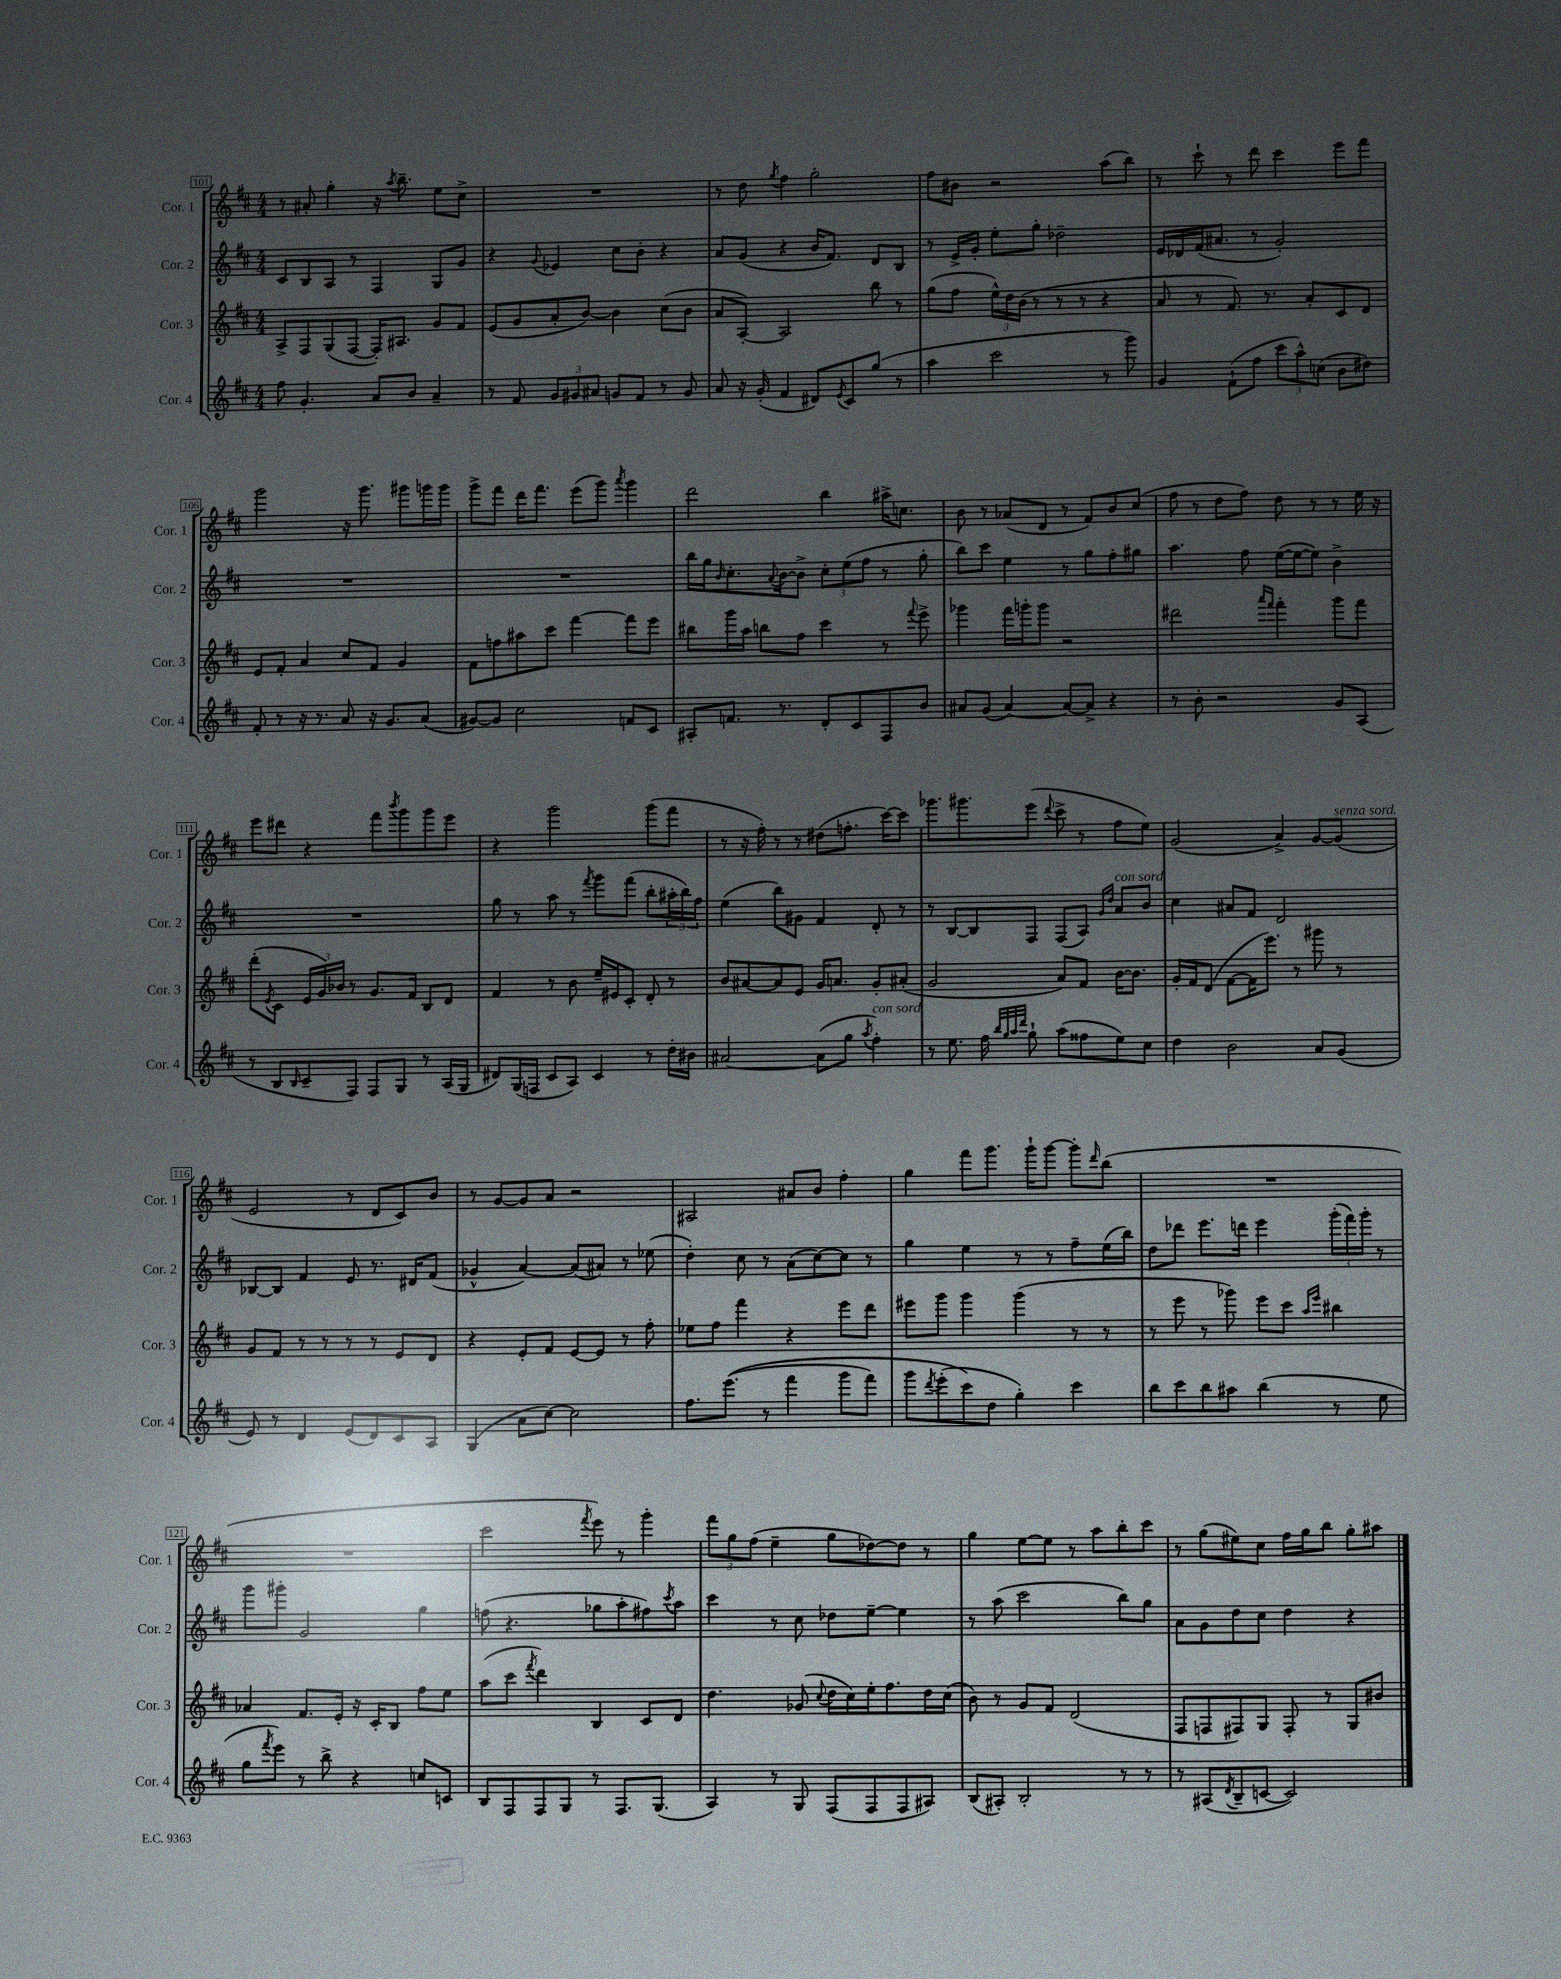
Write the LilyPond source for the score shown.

<<
\new StaffGroup <<
\new Staff = "s0" \with { instrumentName = "Cor. 1" shortInstrumentName = "Cor. 1" } {
    \clef treble \key d \major \numericTimeSignature \time 4/4
    r8 ais'8-. g''4-. r16 \acciaccatura { a''8 } b''8.-- e''8 cis''8-> |
    R1 |
    r8 d''8 \acciaccatura { g''8 } fis''4 g''2-. |
    fis''8 bis'8 r2 a''8( b''8) |
    r8 cis'''8-! r8 d'''8 cis'''4 e'''8 fis'''8 |
    g'''2 r16 g'''8. gis'''8 g'''16 g'''16 |
    g'''8-> fis'''8 d'''16 fis'''8. e'''8( g'''8) \acciaccatura { a'''8 } g'''4 |
    d'''2 b''4 ais''16-> c''8. |
    b'8 r8 aes'8( d'8 r8 fis'8) b'8 cis''8( |
    fis''8 r8 d''8 fis''8) d''8 r8 r8 e''16 r16 |
    e'''8 dis'''8 r4 fis'''8 \acciaccatura { b'''8 } g'''8 g'''8 e'''8 |
    r4 g'''2 g'''8( fis'''8 |
    r8 r16 fis''16-.) r8 r8 dis''8( f''8.-. cis'''16~) cis'''8 |
    ges'''8. gis'''8. e'''8( \appoggiatura { d'''8 } cis'''8-> r8 fis''8 e''8) |
    g'2( a'4->) g'8~ g'8^\markup { \italic "senza sord." }( |
    e'2 r8 d'8 cis'8) b'8 |
    r8 g'8~ g'8 a'8 r2 |
    ais2 ais'8 b'8 fis''4-. |
    g''4 fis'''8 g'''8. g'''16-! g'''8~ g'''8-. \grace { d'''16 } b''8( |
    R1 |
    R1 |
    cis'''2 \acciaccatura { fis'''8 } e'''8) r8 g'''4-. |
    \tuplet 3/2 { fis'''8 g''8 fis''8( } e''4-- g''8 des''8~) des''8 r8 |
    g''4 e''8~ e''8 r8 a''8 b''8-. cis'''8 |
    r8 g''8( eis''8) cis''8 fis''16 g''16 b''8 g''8-. ais''8 \bar "|." |
}
\new Staff = "s1" \with { instrumentName = "Cor. 2" shortInstrumentName = "Cor. 2" } {
    \clef treble \key d \major \numericTimeSignature \time 4/4
    cis'8 b8 a8 r8 fis4 g8 g'8 |
    r4 \appoggiatura { g'8 } ees'4 cis''8 b'8-. r4 |
    a'8 g'8( r4 b'16 fis'8.) d'8 b8 |
    r8 e'16-> g'16-. e''8-. g''8-. des''2-- |
    e'16 des'16 fis'16( ais'8. r8 g'2-.) |
    R1 |
    R1 |
    b''16 g''16 \grace { b'16 } cis''8.-. \appoggiatura { a'8 } b'16~ b'8-> \tuplet 3/2 { cis''8-. e''8( fis''8 } r8 g''8-. |
    b''8) cis'''8 e''4 r8 g''8 fis''8-. gis''8 |
    a''4. fis''8 e''16~( e''16~ e''8) b'4-> |
    R1 |
    g''8 r8 a''8 r8 \acciaccatura { fis'''8 } g'''8 fis'''8( b''8-. \tuplet 3/2 { ais''16-. b''16) fis''16 } |
    e''4( b''8) gis'8 fis'4 d'8-. r8 |
    r8 b8~ b8 fis8 fis8( a8) \grace { g'16 d''16 } a'8^\markup { \italic "con sord." } b'8 |
    cis''4 ais'8 fis'8 d'2 |
    bes8~ bes8 fis'4 e'8 r8. dis'16 fis'8( |
    ges'4-^ a'4~) a'8( ais'8) r8 ees''8( |
    d''4-.) cis''8 r8 a'8( cis''8~) cis''8 r8 |
    g''4 e''4 r8 r8 fis''8-- e''16( b''16) |
    d''8 des'''8 e'''8. d'''16 e'''4 \tuplet 3/2 { g'''16-.( fis'''16) g'''16-. } r8 |
    g'''8 gis'''8-. g'2 g''4 |
    f''8( r4. ges''8 a''8-. fis''8) \acciaccatura { cis'''8 } a''8 |
    cis'''4 r8 cis''8 des''8 e''8~-- e''4 |
    r8 a''8( cis'''2 b''8) g''8 |
    a'8 g'8 d''8 cis''8 d''4 r4 \bar "|." |
}
\new Staff = "s2" \with { instrumentName = "Cor. 3" shortInstrumentName = "Cor. 3" } {
    \clef treble \key d \major \numericTimeSignature \time 4/4
    a8-> fis8 g8( fis8~ fis16-.) ais8. g'8 fis'8 |
    e'8( g'8 a'8-. b'8~) b'4 cis''8( b'8 |
    a'8 a8~-.) a2 b''8 r8 |
    g''8( fis''8 \tuplet 3/2 { e''16-^) d''16 b'16( } r8 r8 r8 r4 |
    a'8 r8 fis'8.) r8. a'8-. cis'8 d'8 |
    e'8 fis'8-. a'4 cis''8 fis'8 g'4 |
    fis'8 f''8 ais''8 cis'''8 fis'''4~ fis'''8 e'''8 |
    bis''8 g'''16 a''16 b''8 fis''8 cis'''4 r8 \appoggiatura { fis'''8 } e'''8-> |
    ges'''4 fis'''16 g'''16-. g'''8 r2 |
    dis'''2 \grace { a'''16 fis'''16 } fis'''4-. g'''8 fis'''8 |
    d'''8-.( \acciaccatura { e'8 } cis'8 \tuplet 3/2 { e'16 g'16) bes'16 } r8 g'8. fis'16 b8 d'8 |
    fis'4 r8 b'8 e''16-- eis'16 cis'8-. d'8-. r8 |
    b'8 ais'8~ ais'8 e'8 g'16 a'8. g'8-. ais'8-.( |
    g'2 a'8) fis'8 b'16~ b'8. |
    g'16-. fis'16 d'8( fis'8~ fis'16 e'''8.) r8 gis'''8 r8 |
    g'8 fis'8 r8 r8 r8 r8 e'8 d'8 |
    r4 e'8-. fis'8 e'8~ e'8 r8 fis''8-. |
    ees''8 fis''8 fis'''4 r4 e'''8 d'''8 |
    eis'''8 g'''8 g'''4 g'''4( r8 r8 |
    r8 e'''8 r8 ges'''8) e'''8 cis'''8 \grace { a''16 e'''16 } bis''4 |
    aes'4 fis'8. e'16-. r16 cis'16-. b8 fis''8 e''8 |
    a''8( cis'''8 \acciaccatura { fis'''8 } d'''4) b4 cis'8 d'8 |
    d''4. ges'8( \appoggiatura { cis''8 } d''16 cis''16) e''16-. fis''8. d''16 cis''16( |
    b'8) r8 g'8 fis'8 d'2( |
    fis8 f8 fis8) g8 fis8-. r8 g8 bis'8 \bar "|." |
}
\new Staff = "s3" \with { instrumentName = "Cor. 4" shortInstrumentName = "Cor. 4" } {
    \clef treble \key d \major \numericTimeSignature \time 4/4
    fis''8 g'4.-. a'8 b'8 a'4-- |
    r8 fis'8 \tuplet 3/2 { g'8 gis'8 ais'8 } g'8 fis'8 r8 g'8 |
    a'8 r16 g'16-.( fis'4 dis'8) \acciaccatura { e'8 } cis'8 g''8( r8 |
    a''4 cis'''2 r8 g'''8) |
    g'4 fis'8-!( fis''8 \tuplet 3/2 { cis'''8 a''8-^) c''8( } b'8 dis''8) |
    fis'8-. r8 r16 r8. a'8 r16 g'8. a'8( |
    gis'8~) gis'8 cis''2 f'8 cis'8 |
    ais8-. f'8. r8. d'8-. cis'8 fis8 b'8 |
    ais'8 g'8( ais'4~) ais'8~ ais'8-> r4 |
    r8 b'8-. r2 g'8 a8( |
    r8 b8 \grace { b16 } cis'8-- fis8) fis8 g8 r8 a16( g16 |
    dis'8) g16( f16 cis'8 a8) cis'4 r8 d''16-. bis'16 |
    ais'2~ ais'8( g''8 \acciaccatura { a''8 } fis''4-.^\markup { \italic "con sord." }) |
    r8 e''8. fis''16 \grace { b''32 g''32 a''32 d'''32 } g''8-! a''8( fisis''8 e''8) cis''8 |
    d''4 b'2 a'8 g'8( |
    e'8) r8 d'4 e'8( d'8) cis'8 a8 |
    g4( a'8 cis''8~) cis''2 |
    fis''8. e'''8.(\( r8 fis'''4 g'''8 fis'''8) |
    g'''8 \acciaccatura { d'''8 } e'''8-.( cis'''8\) d''8 g''4-.) cis'''4 |
    b''8 cis'''8 b''8 ais''8 b''4( r8 e''8 |
    g''8 \acciaccatura { fis'''8 } e'''8) r8 b''8-> r4 c''8 c'8 |
    b8 fis8 fis8 g8 r8 fis8. g8.( |
    a4) r8 g8 fis8( fis8 fis8 ais8) |
    b8( ais8-.) b2-. r8 r8 |
    r8 ais8( \acciaccatura { d'8 } b8-- c'8~ c'2) \bar "|." |
}
>>
>>
\layout { \context { \Score currentBarNumber = #101 \override BarNumber.stencil = #(make-stencil-boxer 0.1 0.3 ly:text-interface::print) } }
